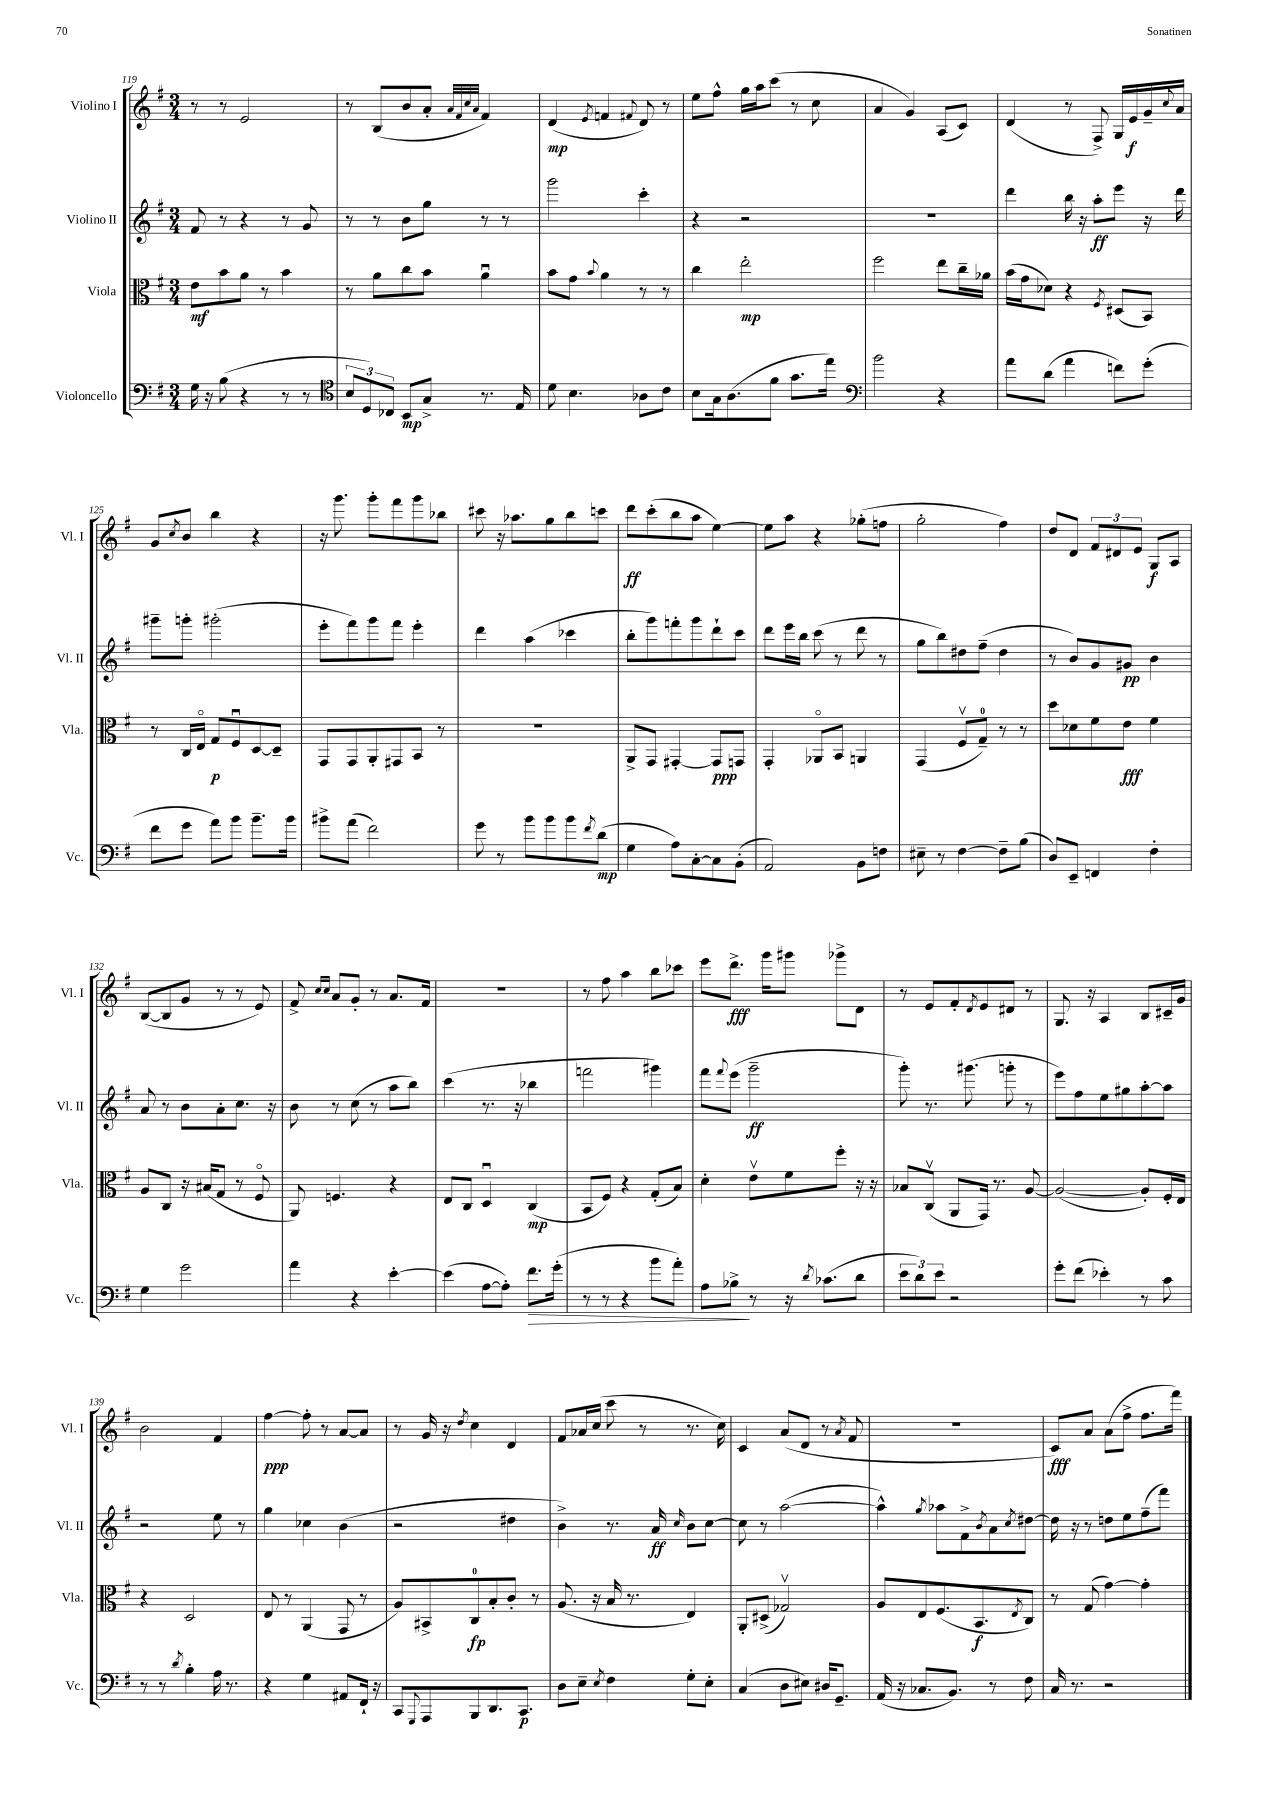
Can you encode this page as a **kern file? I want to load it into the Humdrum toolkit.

**kern	**kern	**kern	**kern
*staff4	*staff3	*staff2	*staff1
*clefF4	*clefC3	*clefG2	*clefG2
*k[f#]	*k[f#]	*k[f#]	*k[f#]
*M3/4	*M3/4	*M3/4	*M3/4
16G\	8e\L	8f#/	8r
16r	.	.	.
(8B\	8b\	8r	8r
4r	8a\J	4r	2e/
.	8r	.	.
8r	4b\	8r	.
8r	.	8g/	.
=	=	=	=
*clefC4	*	*	*
12B/L	8r	8r	8r
12D/)	.	.	.
.	8a\L	8r	(8B/L
12C-/J	.	.	.
8BB/L	8cc\	8b\L	8b/
8G^/J	8b\J	8gg\J	8a'/J
.	.	.	32qqa/LLL
.	.	.	32qqf#/
.	.	.	32qqcc/
.	.	.	32qqa/JJJ
8.r	4au\	8r	4f#/)
.	.	8r	.
16E/	.	.	.
=	=	=	=
8d\	8b\L	2ggg\	(4d/
4.B\	8g\J	.	.
.	8qqb/	.	8qe/
.	4a\	.	4f/
.	.	.	8qqf#/
8A-\L	8r	4ccc'\	8d/)
8c\J	8r	.	8r
=	=	=	=
8B\L	4cc\	4r	8ee\L
16G\k	.	.	8ff#^^\J
(8.A\	.	.	.
.	2ee'\	2r	16gg\LL
.	.	.	16aa\J
8f#\J	.	.	(8ccc\J
8.g\L	.	.	8r
.	.	.	8cc\
16ee\Jk)	.	.	.
=	=	=	=
*clefF4	*	*	*
2b\	2ff#\	2.r	4a/
.	.	.	4g/)
4r	8ee\L	.	(8A/L
.	16cc~\L	.	8c/J)
.	16a-\JJ	.	.
=	=	=	=
8a\L	(16b\LL	4ddd\	(4d/
.	16g\J	.	.
(8d\J	8d-\J)	.	.
4a\	4r	16bb\	8r
.	.	16r	.
.	.	8aa'\L	8F#^/)
.	8qF#/	.	.
8f\L)	(8D#/L	8eee\J	16G/LL
.	.	.	16e/
(8g'\J	8BB/J)	16r	16g~/
.	.	.	8qqcc/
.	.	16ddd\	16a/JJ
=	=	=	=
8f#\L	8r	8ggg#~\L	8g/L
.	.	.	8qcc/
8g\J	16C/LL	8ggg'\J	8b/J
.	16Eo/JJ	.	.
8a\L)	8G/L	(2ggg#'\	4bb\
8b\J	8F#u/	.	.
8.b~\L	[8D/	.	4r
.	8D~/]J	.	.
16b\Jk	.	.	.
=	=	=	=
8b#^\L	8GG/L	8eee'\L	16r
.	.	.	8.ggg\
(8a\J	8GG/	8fff#\)	.
2f#\)	8AA'/	8ggg\	8ggg'\L
.	8GG#/	8fff#\J	8fff#\
.	8BB/J	4eee'\	8ggg\
.	8r	.	8bb-\J
=	=	=	=
8g\	2.r	4ddd\	8ccc#\
8r	.	.	16r
.	.	.	8.aa-\L
8b\L	.	(4aa\	.
8b\	.	.	8gg\
8b\	.	4ccc-\	8bb\
8qf#/	.	.	.
(8d\J	.	.	8ccc\J
=	=	=	=
4G\	8AA^/L	8bb'\L	8ddd\L
.	8GG/J	8ggg\)	(8ccc'\
8A\L)	[4GG#'/	8fff'\	8bb\
[8C'\	.	8ggg\	8aa\J
8C\]	8GG#/]L	8ddd`\	[4ee\)
(8BB'\J	8GG/J	8ccc\J	.
=	=	=	=
2AA/)	4GG'/	8ddd\L	8ee\]L
.	.	16eee\L	8aa\J
.	.	16bb\JJ	.
.	8AA-o/L	(8ccc\	4r
.	8BB/J	8r	.
8BB\L	4AA/	8ddd\	(8gg-'\L
8F\J	.	8r	8ff\J
=	=	=	=
8E#~\	(4GG/	8gg\L	2gg'\
8r	.	8bb\)	.
[4F#\	8F#v/L	8dd#\	.
.	8G~/J)	(8ff#~\J	.
8F#~\]L	8r	4dd#\	4ff#\)
(8B\J	8r	.	.
=	=	=	=
8D/L)	8dd\L	8r	8dd/L
8EE~/J	8d-\	8b/L)	8d/J
4FF/	8f#\	8g/	12f#/L
.	.	.	12d#/
.	8e\J	8g#/J	.
.	.	.	12e/J
4F#'\	4f#\	4b\	8G/L
.	.	.	8A/J
=	=	=	=
4G\	8A/L	8a/	([8B/L
.	8C/J	8r	8B/]
2g\	16r	8b\L	8g/J
.	(16B#/LK	.	.
.	8G/J	8a'\	8r
.	8r	8.cc\J	8r
.	8F#o/	.	8e/)
.	.	16r	.
=	=	=	=
4a\	8AA/)	8b\	8f#^/
.	.	.	16qqcc/LL
.	.	.	16qqcc/JJ
.	4.F/	8r	8a/L
4r	.	(8cc\	8g'/J
.	.	8r	8r
[4e'\	4r	8aa\L	8.a/L
.	.	8bb\J)	.
.	.	.	16f#/Jk
=	=	=	=
(4e\]	8E/L	(4ccc\	2.r
.	8C/J	.	.
[8A\L	4Du/	8.r	.
8A'\]J)	.	.	.
.	.	16r	.
8.f#\L	(4C/	4bb-\	.
(16g'\Jk	.	.	.
=	=	=	=
8r	8BB/L	2fff\	8r
8r	8F#/J)	.	8ff#\
4r	4r	.	4aa\
8b\L	(8G'/L	4ggg#\)	8bb\L
8a'\J)	8B/J)	.	8ccc-\J
=	=	=	=
8A\L	4d'\	8fff#\L	8eee\L
.	.	8qqfff#/	.
8B-^\J	.	(8eee\J	8.ddd^\J
8r	8ev\L	2ggg~\	.
.	.	.	16ggg\LK
16r	8f#\	.	8ggg#\J
8qd/	.	.	.
(8.c-\L	.	.	.
.	8ff#'\J	.	8ggg-^\L
8d\J	16r	.	8d\J
.	16r	.	.
=	=	=	=
12e\L	8B-/L	8ggg'\)	8r
12d\)	.	.	.
.	(8Cv/J	8.r	8e/L
12e\J	.	.	.
2r	8AA/L	.	8f#'/
.	.	(8.ggg#\	.
.	.	.	8qd/
.	16GG/Jk)	.	8e/
.	8.r	.	.
.	.	8ggg'\	8d#/J
.	[8A/	8r	8r
=	=	=	=
8g'\L	(2A/_	8eee\L)	8.G/
(8f#\J	.	8ff#\	.
.	.	.	16r
4e-'\)	.	8ee\	4A/
.	.	8gg#\	.
8r	8A'/]L)	[8aa'\	8B/L
8c\	16F#'/L	8aa\]J	16c#~/L
.	16E/JJ	.	16g/JJ
=	=	=	=
8r	4r	2r	2b\
8r	.	.	.
8qd/	.	.	.
4B'\	2D/	.	.
16A\	.	8ee\	4f#/
8.r	.	.	.
.	.	8r	.
=	=	=	=
4r	8E/	4gg\	[4ff#\
.	8r	.	.
4G\	(4AA/	4cc-\	8ff#'\]
.	.	.	8r
8AA#/L	8GG/	(4b\	[8a/L
16FF#`/Jk	8r	.	8a/]J
16r	.	.	.
=	=	=	=
8CC/L	8A/L)	2r	8r
8qqGGG/	.	.	.
8AAA/	8BB#^/	.	16g/
.	.	.	16r
.	.	.	8qdd/
8BBB/	8C/	.	4cc\
8.DD/	8B'/	.	.
.	8c'/J	4dd#\	4d/
8.CC/J	.	.	.
.	8r	.	.
=	=	=	=
8D\L	(8.A/	4b^\)	8f#/L
8E~\J	.	.	16a-/L
.	16r	.	(16cc/JJ
8qE/	.	.	.
4F#\	16B/	8.r	8ccc\
.	8.r	.	.
.	.	.	8r
.	.	16a/	.
.	.	16qqcc/	.
8G'\L	4E/)	8b\L	8.r
8E'\J	.	[8cc\J	.
.	.	.	16cc\)
=	=	=	=
(4C/	8AA'/L	8cc\]	4c/
.	(8D#^/J	8r	.
8D\L	2G-v/)	([2aa\	(8a/L
8E#\J)	.	.	8d/J
16D#/LK	.	.	8r
8.GG~/J	.	.	.
.	.	.	8qa/
.	.	.	8f#/
=	=	=	=
(16AA/	8A/L	4aa^^\])	2.r
16r	.	.	.
8.C-/L	8E/	.	.
.	.	8qgg/	.
.	(8.F#/	8aa-\L	.
8.BB/J)	.	.	.
.	.	8f#^\	.
.	8.BB/	.	.
.	.	8qb/	.
8r	.	8a\	.
.	8qE/	8qcc/	.
8F#\	8C/J)	[8dd#\J	.
=	=	=	=
16C/	8r	16dd#\]	8c/L)
8.r	.	16r	.
.	(8G/	8r	8a/J
2r	[4g\)	8dd\L	(8a\L
.	.	8ee\	8ff#^\J
.	4g'\]	(8ff#~\	8.ff#\L
.	.	8fff#\J)	.
.	.	.	16fff#\Jk)
==	==	==	==
*-	*-	*-	*-
